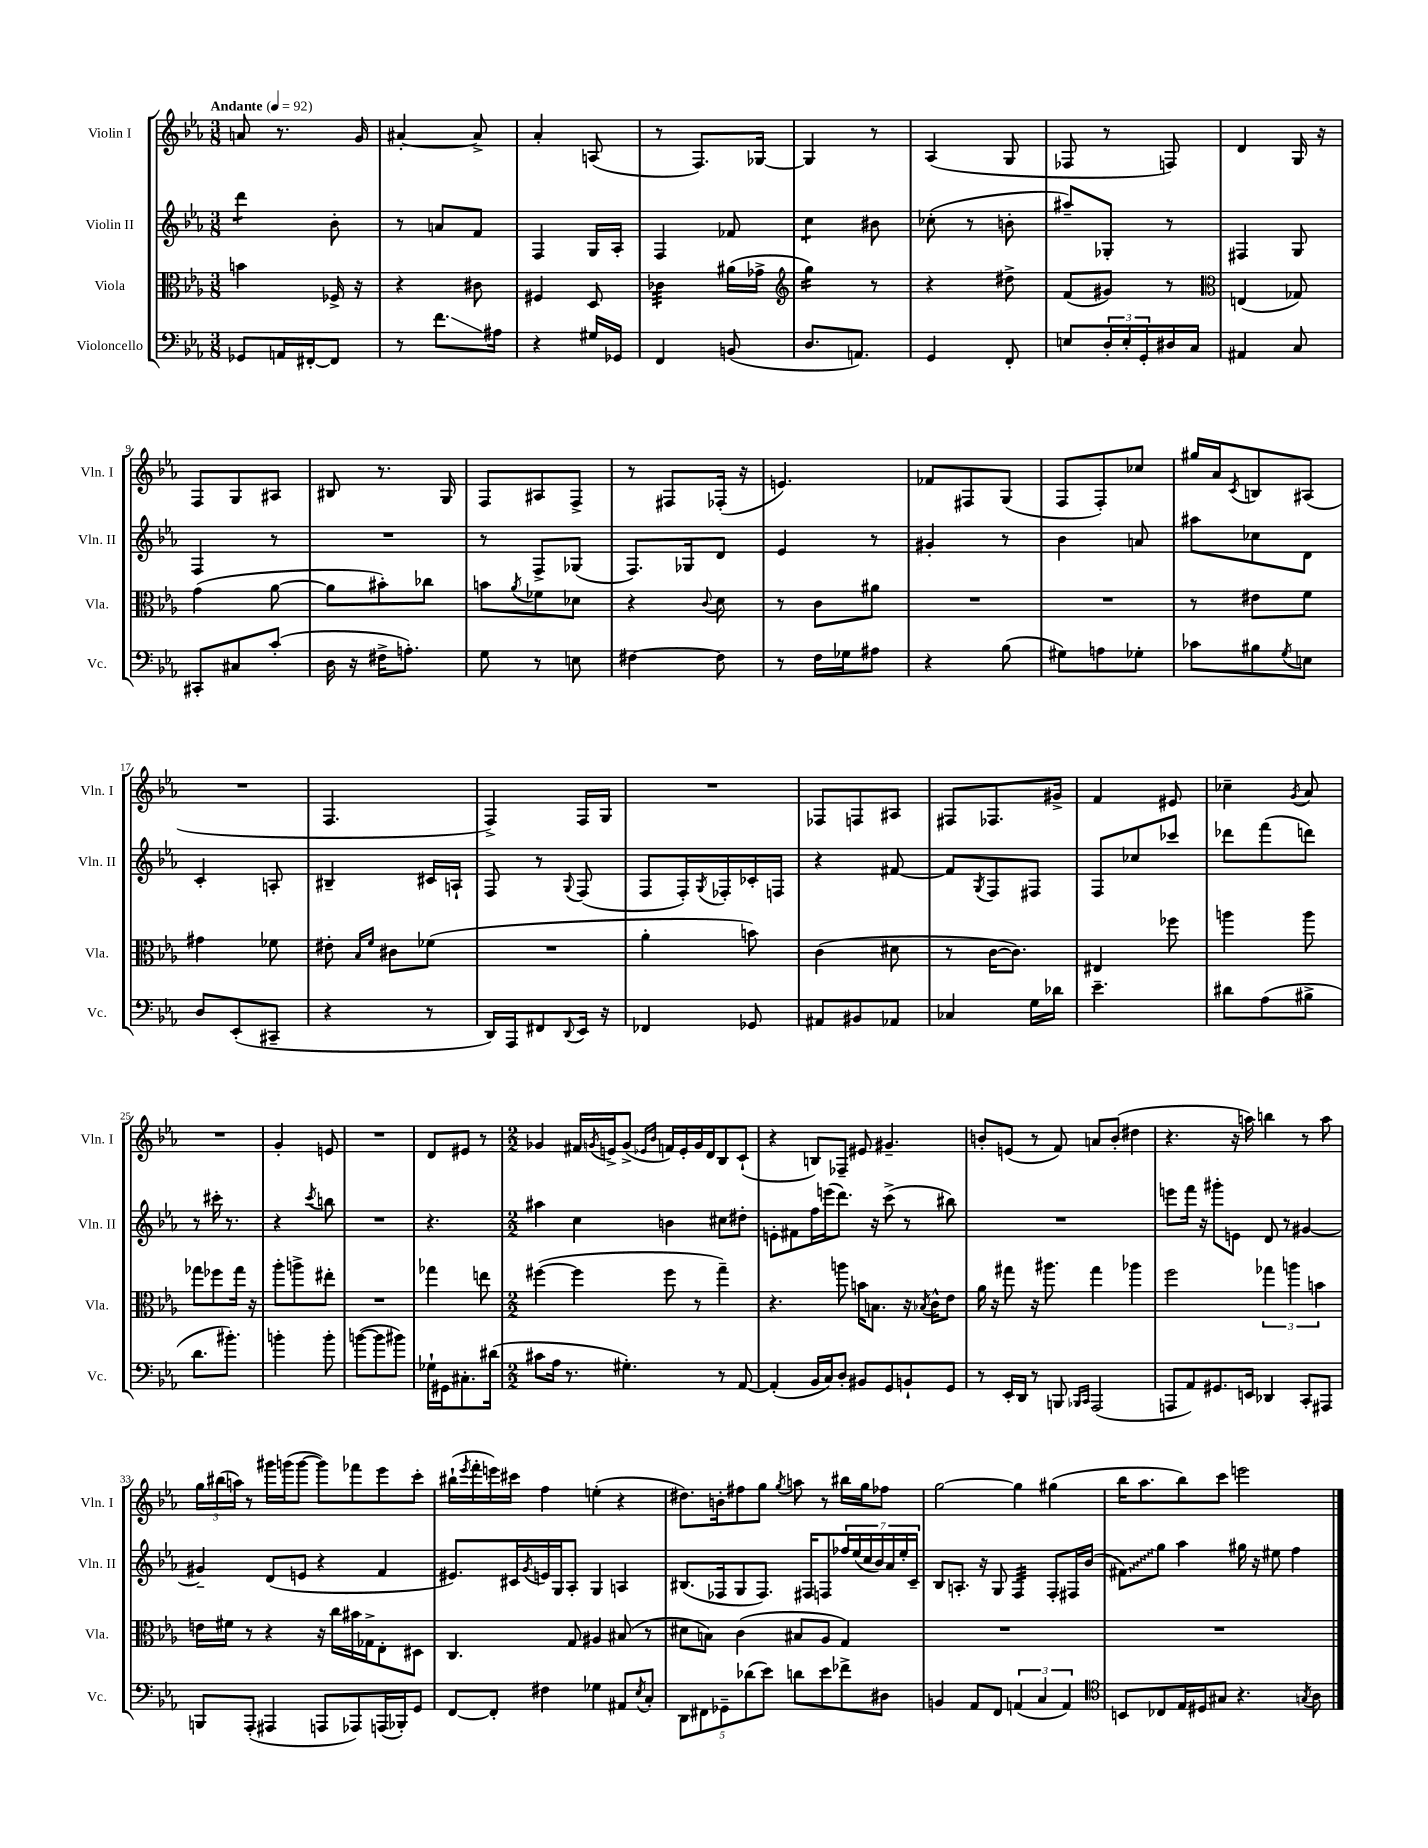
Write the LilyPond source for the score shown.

<<
\new StaffGroup <<
\new Staff = "s0" \with { instrumentName = "Violin I" shortInstrumentName = "Vln. I" } {
    \clef treble \key ees \major \numericTimeSignature \time 3/8 \tempo "Andante" 4 = 92
    a'8 r8. g'16 |
    ais'4~-. ais'8-> |
    aes'4-. a8( |
    r8 f8.) ges16~ |
    ges4 r8 |
    aes4( g8 |
    fes8 r8 f8) |
    d'4 g16 r16 |
    f8 g8 ais8 |
    bis8 r8. g16 |
    f8 ais8 f8-> |
    r8 fis8 fes16-.( r16 |
    e'4.) |
    fes'8 fis8 g8( |
    f8 f8-.) ces''8 |
    gis''16 aes'16 \acciaccatura { c'8 } b8 ais8( |
    R4. |
    f4. |
    f4->) f16 g16 |
    R4. |
    fes8 f8 ais8 |
    fis8 fes8. gis'16-> |
    f'4 eis'8 |
    ces''4-- \acciaccatura { g'8 } aes'8 |
    R4. |
    g'4-. e'8 |
    R4. |
    d'8 eis'8 r8 |
    \numericTimeSignature \time 2/2 ges'4 fis'16 \acciaccatura { g'8 } e'16-> g'8->( \grace { ees'16 bes'16 } f'16) ees'16-. g'16 d'16 bes8 c'8-!( |
    r4 b8) fes8-- eis'8 gis'4.-- |
    b'8-. e'8( r8 f'8) a'8 b'8-.( dis''4 |
    r4. r16 a''16) b''4 r8 a''8 |
    \tuplet 3/2 { g''16 bis''16( a''16) } r8 gis'''16 g'''16( g'''8~ g'''8) fes'''8 ees'''8 c'''8-. |
    bis''16-!( \acciaccatura { ees'''8 } f'''16-. e'''16) cis'''16 f''4 e''4-.( r4 |
    dis''8.) b'16-. fis''8 g''8 \acciaccatura { g''8 } a''8 r8 bis''16 g''16 fes''8 |
    g''2~ g''4 gis''4( |
    bes''16 aes''8. bes''8) c'''8 e'''2 \bar "|." |
}
\new Staff = "s1" \with { instrumentName = "Violin II" shortInstrumentName = "Vln. II" } {
    \clef treble \key ees \major \numericTimeSignature \time 3/8
    d'''4:8 bes'8-. |
    r8 a'8 f'8 |
    f4 g16 aes16-. |
    f4 fes'8 |
    c''4:8 bis'8 |
    ces''8-.( r8 b'8-. |
    ais''8--) ges8-. r8 |
    fis4 g8 |
    f4 r8 |
    R4. |
    r8 f8-> ges8( |
    f8.) ges16 d'8 |
    ees'4 r8 |
    gis'4-. r8 |
    bes'4 a'8 |
    ais''8 ces''8 d'8 |
    c'4-. a8-. |
    bis4-- cis'16 a16-! |
    f8 r8 \appoggiatura { g8 } f8( |
    f8 f16-.) \acciaccatura { g8 } fes16-. ces'16-. f16 |
    r4 fis'8~ |
    fis'8 \acciaccatura { g8 } f8 fis8 |
    f8 ces''8 ces'''8 |
    des'''8 f'''8( d'''8) |
    r8 cis'''16-. r8. |
    r4 \acciaccatura { c'''8 } b''8 |
    R4. |
    r4. |
    \numericTimeSignature \time 2/2 ais''4 c''4 b'4 cis''8 dis''8-. |
    e'8-. fis'8 f''16 e'''16( d'''8.) r16 c'''8->( r8 bis''8) |
    R1 |
    e'''8 f'''16 r16 gis'''8-. e'8 d'8 r8 gis'4~ |
    gis'4-- d'8( e'8 r4 f'4 |
    eis'8.) cis'16 \acciaccatura { g'8 } e'16 g16 aes8-. g4 a4 |
    bis8.( fes16 g8 fes8.) fis16 f8 \tuplet 7/4 { fes''16 ees''16( c''16 bes'16) aes'16 ees''16-. c'16-- } |
    bes8 a8.-. r16 g8 f4:32 f8-. fis16 bes'16( |
    \once \override Glissando.style = #'zigzag fis'8\glissando) g''8 aes''4 gis''16 r16 eis''8 f''4 \bar "|." |
}
\new Staff = "s2" \with { instrumentName = "Viola" shortInstrumentName = "Vla." } {
    \clef alto \key ees \major \numericTimeSignature \time 3/8
    b'4 fes16-> r16 |
    r4 cis'8 |
    fis4 d8 |
    ces'4:32 ais'16( ges'16-> |
    \clef treble g''4:16) r8 |
    r4 dis''8-> |
    f'8( gis'8) r8 |
    \clef alto e4( ges8) |
    g'4( aes'8~ |
    aes'8 bis'8-.) ces''8 |
    b'8 \acciaccatura { aes'8 } fes'8 des'8 |
    r4 \appoggiatura { c'8 } d'8 |
    r8 c'8 ais'8 |
    R4. |
    R4. |
    r8 eis'8 f'8 |
    gis'4 fes'8 |
    eis'8-. \grace { bes16 f'16 } cis'8 fes'8( |
    R4. |
    aes'4-. b'8) |
    c'4( dis'8 |
    r8 c'16~ c'8.) |
    eis4 fes''8 |
    a''4 a''8 |
    ges''8 fes''8 ges''16 r16 |
    aes''8-. a''8-> eis''8-. |
    R4. |
    ges''4 e''8 |
    \numericTimeSignature \time 2/2 fis''4~( fis''4 fis''8 r8 g''4--) |
    r4. a''8 b'16 b8. r16 \acciaccatura { bes8 } c'16-^ ees'8 |
    aes'16 r16 gis''8 r16 ais''8. gis''4 aes''4 |
    f''2 \tuplet 3/2 { ges''4 a''4 b'4 } |
    e'16 fis'16 r8 r4 r16 c''16 bis'16 ges16-> ees8-. dis8 |
    c4. g8 ais4 bis8( r8 |
    dis'8 b8) c'4( bis8 aes8 g4) |
    R1 |
    R1 \bar "|." |
}
\new Staff = "s3" \with { instrumentName = "Violoncello" shortInstrumentName = "Vc." } {
    \clef bass \key ees \major \numericTimeSignature \time 3/8
    ges,8 a,16 fis,16~-. fis,8 |
    r8 f'8.\glissando ais16 |
    r4 gis16 ges,16 |
    f,4 b,8( |
    d8. a,8.) |
    g,4 f,8-. |
    e8 \tuplet 3/2 { d16-. e16-. g,16-. } dis16 c16 |
    ais,4 c8 |
    cis,8-. cis8 c'8-.( |
    d16 r16 fis16-> a8.-.) |
    g8 r8 e8 |
    fis4~ fis8 |
    r8 f16 ges16 ais8 |
    r4 bes8( |
    gis8) a8 ges8-. |
    ces'8 bis8 \acciaccatura { g8 } e8 |
    d8 ees,8-.( cis,8-- |
    r4 r8 |
    d,16) aes,,16 fis,8 \appoggiatura { d,8 } ees,16 r16 |
    fes,4 ges,8 |
    ais,8 bis,8 aes,8 |
    ces4 g16 des'16 |
    ees'4.-- |
    dis'8 aes8( bis8-> |
    d'8. bis'8.-.) |
    b'4-. b'8-. |
    b'8~( b'8 bis'8) |
    ges16-! gis,16 cis8.-. dis'16( |
    \numericTimeSignature \time 2/2 cis'8 aes16 r8. gis4.-.) r8 aes,8~ |
    aes,4-.( bes,16 c16) d8-. bis,8 g,8 b,8-! g,8 |
    r8 ees,16-. d,16 r8 b,,8 \grace { bes,,16 c,16 } aes,,2( |
    a,,8 aes,8) gis,8. e,16 des,4 c,8-. ais,,8 |
    b,,8 aes,,8-.( ais,,4 a,,8 aes,,8) a,,16( bes,,16-.) g,8 |
    f,8~ f,8-. fis4 ges4 ais,8 \acciaccatura { ees8 } c8-. |
    \tuplet 5/4 { d,8 fis,8 ges,8-- des'8( ees'8) } d'8 ees'8 fes'8-> dis8 |
    b,4 aes,8 f,8 \tuplet 3/2 { a,4( c4 a,4) } |
    \clef tenor b,8 ces8 ees16 dis16 gis8 r4. \acciaccatura { g8 } aes8 \bar "|." |
}
>>
>>
